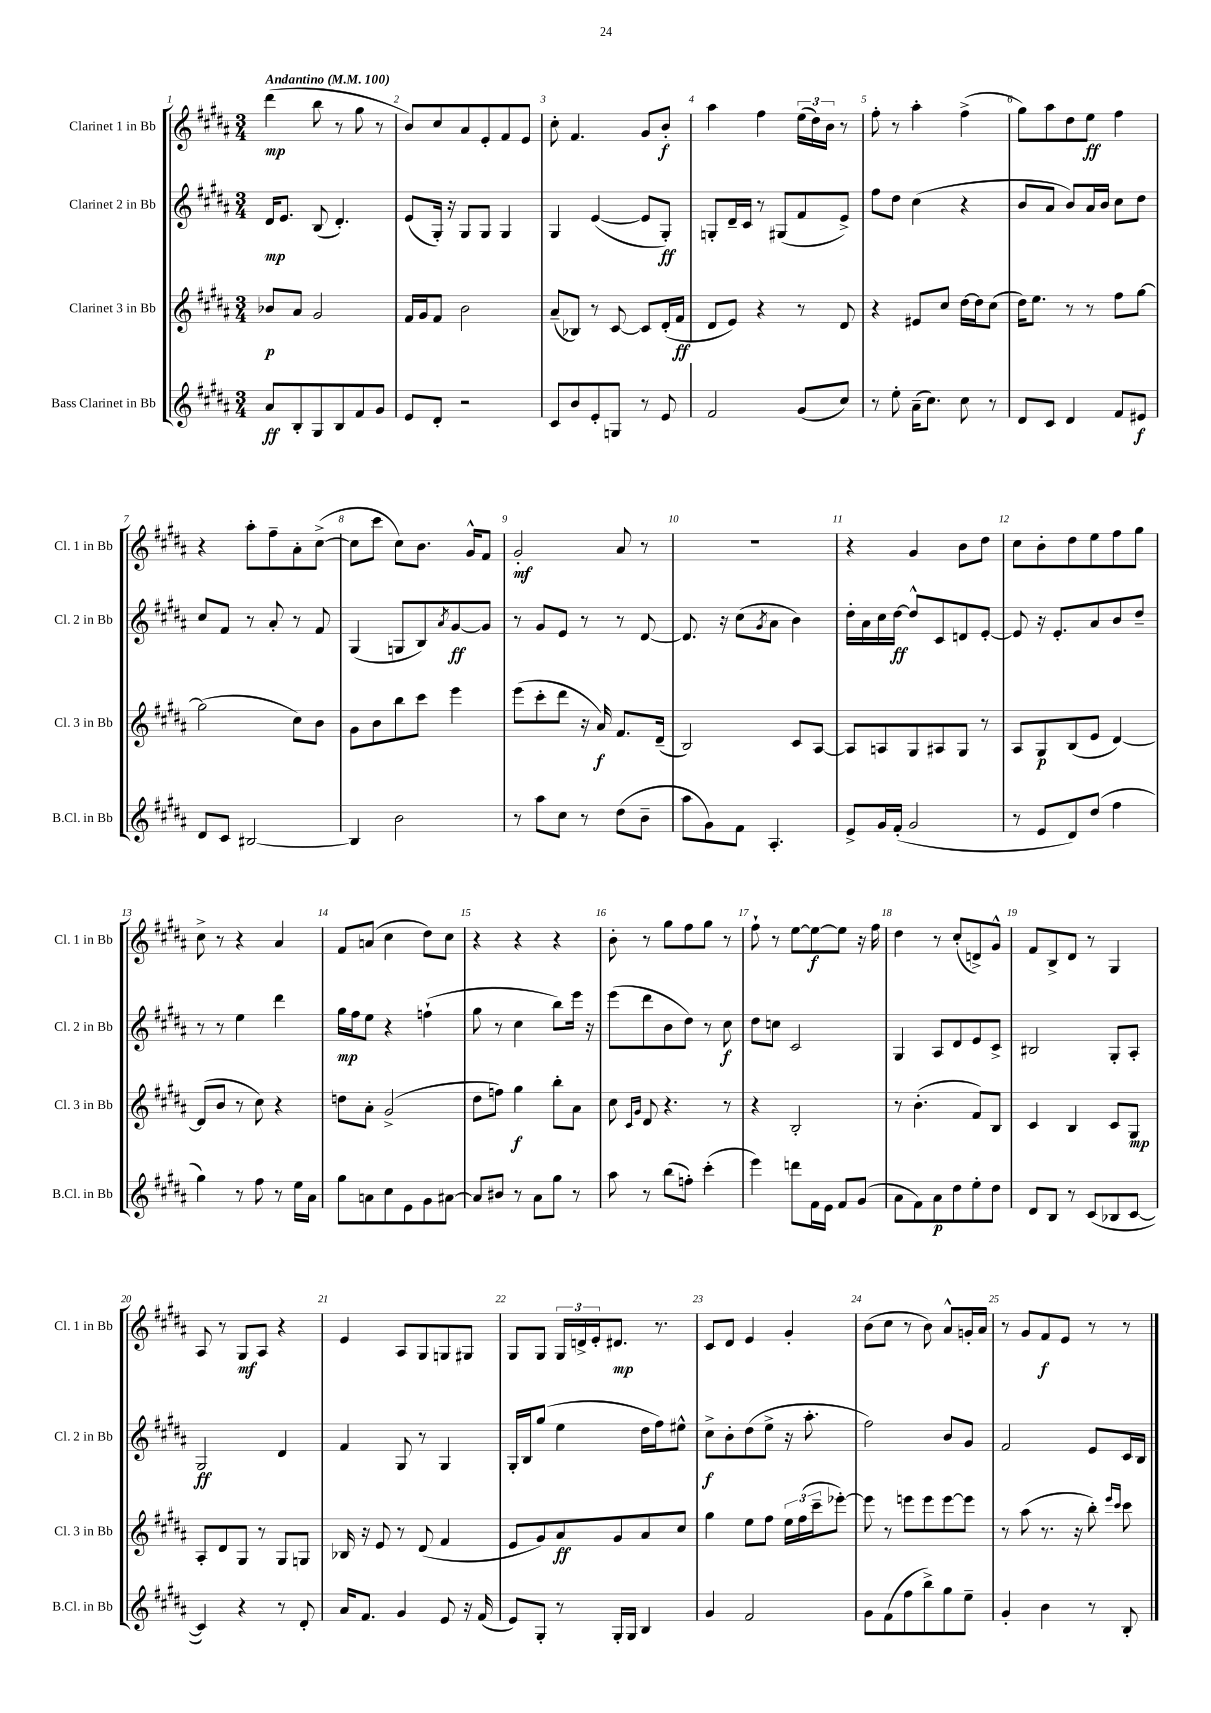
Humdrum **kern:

**kern	**kern	**kern	**kern
*staff4	*staff3	*staff2	*staff1
*clefG2	*clefG2	*clefG2	*clefG2
*k[f#c#g#d#a#]	*k[f#c#g#d#a#]	*k[f#c#g#d#a#]	*k[f#c#g#d#a#]
*M3/4	*M3/4	*M3/4	*M3/4
*MM100	*MM100	*MM100	*MM100
8a#	8b-	16d#	(4ddd#
.	.	8.e	.
8B'	8a#	.	.
8G#	2g#	(8B	8bb
8B	.	4.d#')	8r
8f#	.	.	8gg#
8g#	.	.	8r
=	=	=	=
8e	16f#	(8e	8b)
.	16g#	.	.
8d#'	8f#	16G#')	8cc#
.	.	16r	.
2r	2b	8G#	8a#
.	.	8G#	8e'
.	.	4G#	8f#
.	.	.	8e
=	=	=	=
8c#	(8a#~	4G#	8cc#'
8b	8B-)	.	4.f#
8e'	8r	([4e	.
8G	[8c#	.	.
8r	8c#]	8e]	8g#
8e	(16d#'	8G#')	8b'
.	16f#	.	.
=	=	=	=
2f#	8d#	8G'	4aa#
.	8e)	16d#~	.
.	.	16c#	.
.	4r	8r	4ff#
.	.	(8G#	.
(8g#	8r	8f#	(24ee
.	.	.	24dd#)
.	.	.	24b
8cc#)	8d#	8e^)	8r
=	=	=	=
8r	4r	8ff#	8ff#'
8ee'	.	8dd#	8r
(16a#~	8e#	(4cc#	4aa#'
8.cc#)	.	.	.
.	8cc#	.	.
8cc#	[16dd#	4r	(4ff#^
.	16dd#]	.	.
8r	(8cc#	.	.
=	=	=	=
8d#	16dd#)	8b	8gg#)
.	8.ee	.	.
8c#	.	8a#	8aa#
4d#	8r	8b)	8dd#
.	8r	16a#	8ee
.	.	16b	.
8f#	8ff#	8cc#	4ff#
8e#	[8gg#	8dd#	.
=	=	=	=
8d#	(2gg#]	8cc#	4r
8c#	.	8f#	.
[2B#	.	8r	8aa#'
.	.	8a#'	8ff#~
.	8cc#)	8r	8a#'
.	8b	8f#	([8cc#^
=	=	=	=
4B#]	8g#	(4G#	8cc#]
.	8b	.	8ccc#
2b	8bb	8G	8cc#)
.	8ccc#	8B)	8.b
.	.	8qa#	.
.	4eee	[8g#	.
.	.	.	16g#^^
.	.	8g#]	8f#
=	=	=	=
8r	(8eee	8r	2g#'
8aa#	8ccc#'	8g#	.
8cc#	8ddd#	8e	.
8r	16r	8r	.
.	16a#)	.	.
(8dd#	8.f#	8r	8a#
8b~	.	[8d#	8r
.	(16d#~	.	.
=	=	=	=
8aa#	2B)	8.d#]	2.r
8g#)	.	.	.
.	.	16r	.
8f#	.	(8cc#	.
.	.	8qg#	.
4.A#'	.	8a#	.
.	8c#	4b)	.
.	[8A#	.	.
=	=	=	=
8e^	8A#]	16dd#'	4r
.	.	16a#	.
16g#	8A	16cc#	.
(16f#'	.	[16dd#	.
2g#	8G#	8dd#^^]	4g#
.	8A#	8c#	.
.	8G#	8d	8b
.	8r	[8e'	8dd#
=	=	=	=
8r	8A#	8e]	8cc#
8e	8G#	16r	8b'
.	.	8.e'	.
8d#)	(8B	.	8dd#
(8dd#	8e	8a#	8ee
4ff#	[4d#)	8b	8ff#
.	.	8dd#~	8gg#
=	=	=	=
4gg#)	(8d#]	8r	8cc#^
.	8b	8r	8r
8r	8r	4ee	4r
8ff#	8cc#)	.	.
8r	4r	4ddd#	4a#
16ee	.	.	.
16a#	.	.	.
=	=	=	=
8gg#	8dd	16gg#	8f#
.	.	16ff#	.
8a	8a#'	8ee	(8a
8cc#	(2g#^	4r	4cc#
8e	.	.	.
8g#	.	(4ff`	8dd#)
[8a#	.	.	8cc#
=	=	=	=
8a#]	8dd#	8gg#	4r
8b#	8ff)	8r	.
8r	4gg#	4cc#	4r
8a#	.	.	.
8gg#	8bb'	8bb)	4r
8r	8a#	16eee	.
.	.	16r	.
=	=	=	=
8aa#	8cc#	(8eee	8b'
.	16qqc#	.	.
.	16qqg#	.	.
8r	8d#	8ddd#	8r
(8bb	4.r	8b	8gg#
8ff')	.	8dd#)	8ff#
(4ccc#'	.	8r	8gg#
.	8r	8cc#	8r
=	=	=	=
4eee)	4r	8dd#	8ff#`
.	.	8cc	8r
8ddd	2B'	2c#	[8ee
16f#	.	.	8ee_
16e	.	.	.
8f#	.	.	8ee]
(8g#	.	.	16r
.	.	.	16ff#
=	=	=	=
8a#	8r	4G#	4dd#
8f#)	(4.b'	.	.
8a#	.	8A#	8r
8dd#	.	8d#	(8cc#'
8ee'	8f#)	8e	8d^)
8dd#	8B	8c#^	8g#^^
=	=	=	=
8d#	4c#	2B#	8f#
8B	.	.	8B^
8r	4B	.	8d#
(8c#	.	.	8r
8B-	8c#	8G#'	4G#
[8c#	8G#	8A#'	.
=	=	=	=
4c#])	8A#'	2G#	8A#
.	8d#	.	8r
4r	8G#	.	8G#
.	8r	.	8A#
8r	8G#	4d#	4r
8d#'	8G	.	.
=	=	=	=
16a#	16B-	4f#	4e
8.f#	16r	.	.
.	8e	.	.
4g#	8r	8G#	8A#
.	(8d#	8r	8G#
8e	4f#	4G#	8G
16r	.	.	8G#
(16f#	.	.	.
=	=	=	=
8e)	8e	16G#'	8G#
.	.	16B	.
8G#'	8g#)	(8gg#	8G#
8r	8a#	4ee	24G#
.	.	.	24d^
.	.	.	24e'
16G#'	8g#	.	8.d#
16G#	.	.	.
4B	8a#	16dd#	.
.	.	16ff#)	8.r
.	8cc#	8ee#^^	.
=	=	=	=
4g#	4gg#	8cc#^	8c#
.	.	8b'	8d#
2f#	8ee	(8dd#	4e
.	8ff#	8ee^	.
.	24ee	16r	4g#'
.	(24ff#	.	.
.	.	8.aa#'	.
.	24ccc#~	.	.
.	[8eee-')	.	.
=	=	=	=
8g#	8eee-]	2ff#)	(8b
(8f#	8r	.	8cc#
8ff#	8eee	.	8r
8bb^)	8eee	.	8b)
8gg#	[8eee	8b	8a#^^
8ee~	8eee]	8g#	16g'
.	.	.	16a#
=	=	=	=
4g#'	8r	2f#	8r
.	(8aa#	.	8g#
4b	8.r	.	8f#
.	.	.	8e
.	16r	.	.
8r	8bb')	8e	8r
.	16qqeee	.	.
.	16qqccc#	.	.
8B'	8ccc#	16c#	8r
.	.	16B	.
==	==	==	==
*-	*-	*-	*-
